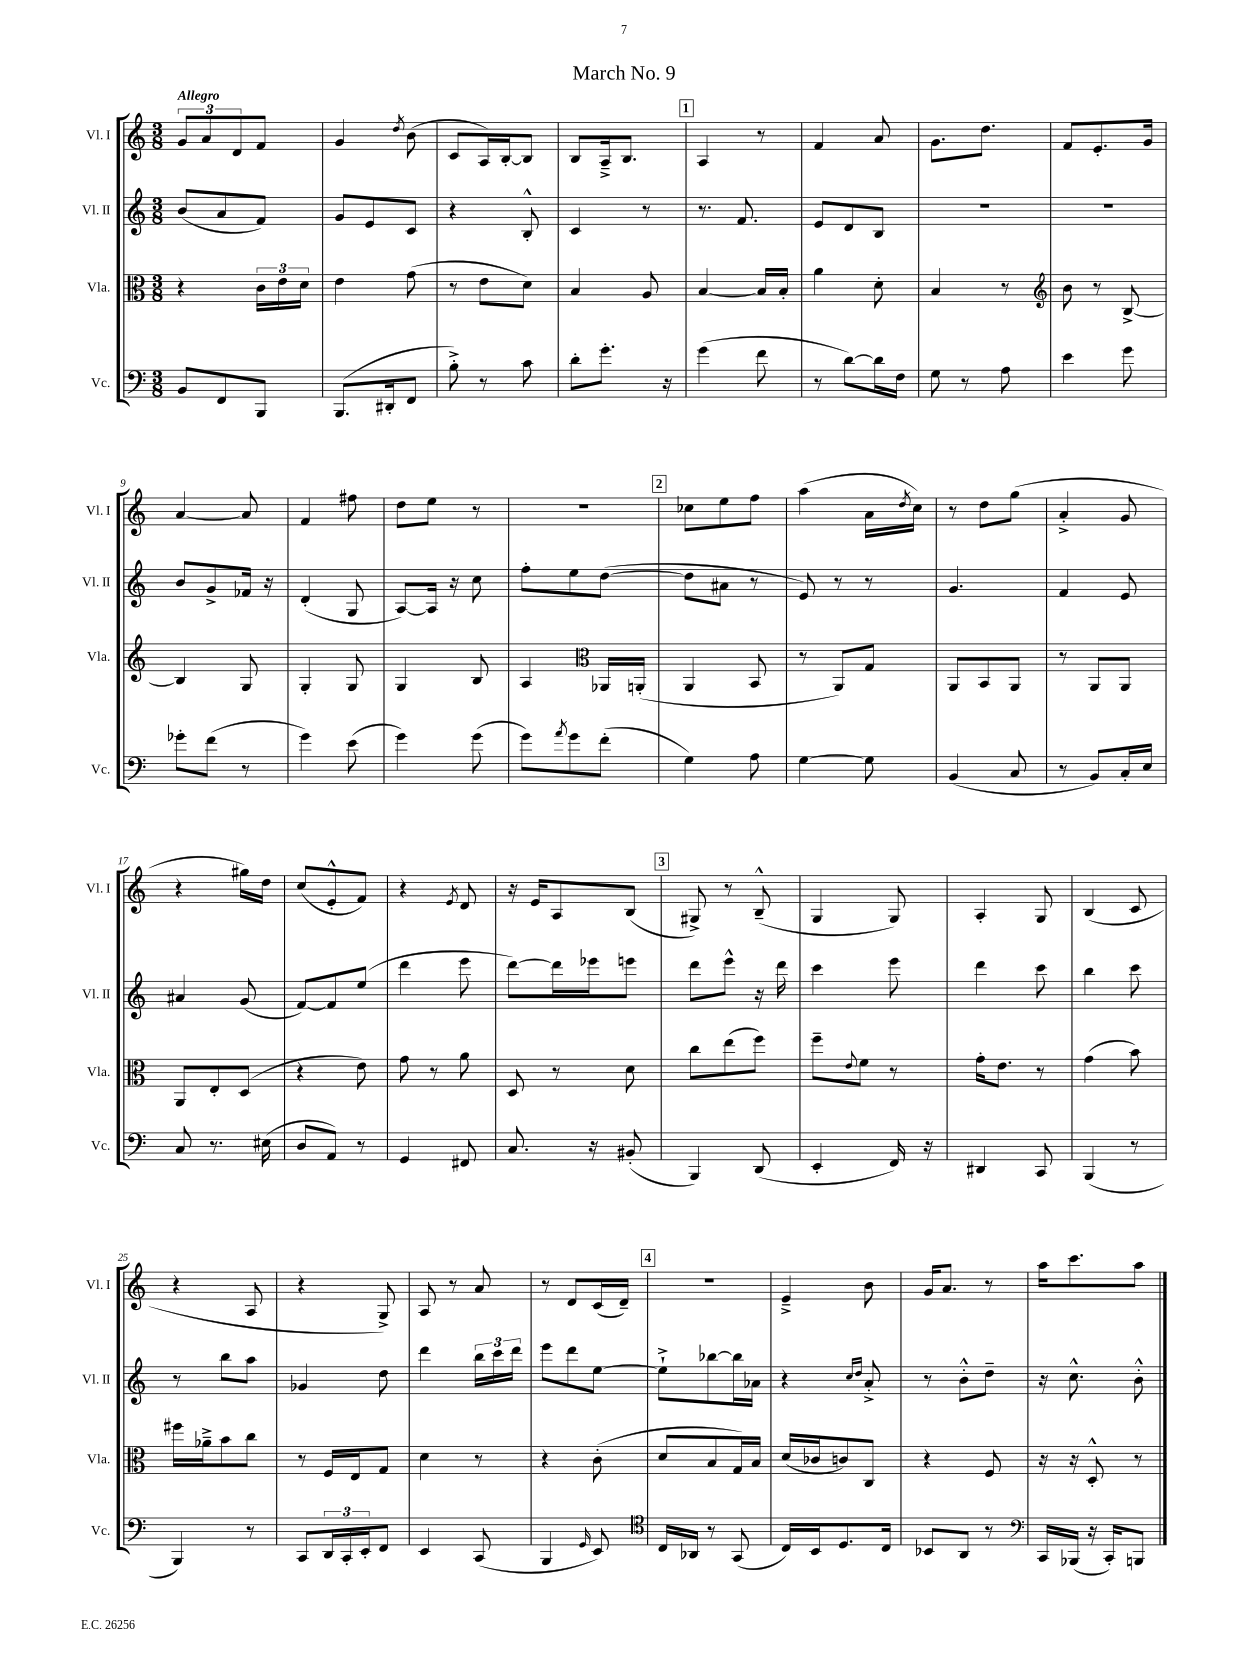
\header { title = "March No. 9" }
<<
\new StaffGroup <<
\new Staff = "s0" \with { instrumentName = "Vl. I" shortInstrumentName = "Vl. I" } {
    \clef treble \key c \major \numericTimeSignature \time 3/8 \tempo "Allegro"
    \tuplet 3/2 { g'8 a'8 d'8 } f'8 |
    g'4 \acciaccatura { d''8 } b'8( |
    c'8 a16) b16~-. b8 |
    b8 a16---> b8. |
    \mark \markup { \box "1" } a4 r8 |
    f'4 a'8 |
    g'8. d''8. |
    f'8 e'8.-. g'16 |
    a'4~ a'8 |
    f'4 fis''8 |
    d''8 e''8 r8 |
    R4. |
    \mark \markup { \box "2" } ces''8 e''8 f''8 |
    a''4( a'16 \acciaccatura { d''8 } c''16) |
    r8 d''8 g''8( |
    a'4-.-> g'8 |
    r4 gis''16) d''16 |
    c''8( e'8-.-^ f'8) |
    r4 \acciaccatura { e'8 } d'8 |
    r16 e'16 a8 b8( |
    \mark \markup { \box "3" } gis8->) r8 b8---^( |
    g4 g8) |
    a4-. g8 |
    b4( c'8 |
    r4 a8 |
    r4 g8->) |
    a8 r8 a'8 |
    r8 d'8 c'16( d'16--) |
    \mark \markup { \box "4" } R4. |
    e'4---> b'8 |
    g'16 a'8. r8 |
    a''16 c'''8. a''8 \bar "|." |
}
\new Staff = "s1" \with { instrumentName = "Vl. II" shortInstrumentName = "Vl. II" } {
    \clef treble \key c \major \numericTimeSignature \time 3/8
    b'8( a'8 f'8) |
    g'8 e'8 c'8 |
    r4 b8-.-^ |
    c'4 r8 |
    \mark \markup { \box "1" } r8. f'8. |
    e'8 d'8 b8 |
    R4. |
    R4. |
    b'8 g'8-> fes'16 r16 |
    d'4-.( g8 |
    a8~) a16 r16 c''8 |
    f''8-. e''8 d''8~( |
    \mark \markup { \box "2" } d''8 ais'8 r8 |
    e'8) r8 r8 |
    g'4. |
    f'4 e'8 |
    ais'4 g'8( |
    f'8~) f'8 e''8( |
    d'''4 e'''8 |
    d'''8~) d'''16 ees'''16 e'''8 |
    \mark \markup { \box "3" } d'''8 e'''8-^ r16 d'''16 |
    c'''4 e'''8 |
    d'''4 c'''8 |
    b''4 c'''8 |
    r8 b''8 a''8 |
    ges'4 d''8 |
    d'''4 \tuplet 3/2 { b''16 c'''16 d'''16 } |
    e'''8 d'''8 e''8~ |
    \mark \markup { \box "4" } e''8-!-> bes''8~ bes''16 aes'16 |
    r4 \grace { c''16 d''16 } a'8-.-> |
    r8 b'8-.-^ d''8-- |
    r16 c''8.-^ b'8-.-^ \bar "|." |
}
\new Staff = "s2" \with { instrumentName = "Vla." shortInstrumentName = "Vla." } {
    \clef alto \key c \major \numericTimeSignature \time 3/8
    r4 \tuplet 3/2 { c'16 e'16 d'16 } |
    e'4 g'8( |
    r8 e'8 d'8) |
    b4 a8 |
    \mark \markup { \box "1" } b4~ b16 b16-. |
    a'4 d'8-. |
    b4 r8 |
    \clef treble b'8 r8 b8~-> |
    b4 g8 |
    g4-. g8 |
    g4 b8 |
    a4 \clef alto aes,16 a,16-.( |
    \mark \markup { \box "2" } a,4 b,8 |
    r8 a,8) g8 |
    a,8 b,8 a,8 |
    r8 a,8 a,8 |
    a,8 e8-. d8( |
    r4 e'8) |
    g'8 r8 a'8 |
    d8 r8 d'8 |
    \mark \markup { \box "3" } c''8 e''8( f''8) |
    f''8-- \appoggiatura { e'8 } f'8 r8 |
    g'16-. e'8. r8 |
    g'4( b'8) |
    fis''16 aes'16---> b'8 c''8 |
    r8 f16 e16 g8 |
    d'4 r8 |
    r4 c'8-.( |
    \mark \markup { \box "4" } d'8 b8 g16) b16 |
    d'16( ces'16 c'8) c8 |
    r4 f8 |
    r16 r16 d8-.-^ r8 \bar "|." |
}
\new Staff = "s3" \with { instrumentName = "Vc." shortInstrumentName = "Vc." } {
    \clef bass \key c \major \numericTimeSignature \time 3/8
    b,8 f,8 b,,8 |
    b,,8.( dis,16-. f,8 |
    b8-.->) r8 c'8 |
    d'8-. g'8.-. r16 |
    \mark \markup { \box "1" } g'4( f'8 |
    r8 d'8~) d'16 f16 |
    g8 r8 a8 |
    e'4 g'8 |
    ges'8-. f'8( r8 |
    g'4) e'8( |
    g'4) g'8( |
    g'8) \acciaccatura { a'8 } g'8 f'8-.( |
    \mark \markup { \box "2" } g4) a8 |
    g4~ g8 |
    b,4( c8 |
    r8 b,8) c16-. e16 |
    c8 r8. eis16( |
    d8 a,8) r8 |
    g,4 fis,8 |
    c8. r16 bis,8-.( |
    \mark \markup { \box "3" } b,,4) d,8( |
    e,4-. f,16) r16 |
    dis,4 c,8 |
    b,,4( r8 |
    b,,4) r8 |
    c,8 \tuplet 3/2 { d,16 c,16-. e,16-. } f,8 |
    e,4 c,8( |
    b,,4 \grace { g,16 } e,8) |
    \mark \markup { \box "4" } \clef tenor c16 aes,16 r8 g,8( |
    c16) b,16 d8. c16 |
    bes,8 a,8 r8 |
    \clef bass c,16 bes,,16( r16 c,16-.) b,,8 \bar "|." |
}
>>
>>
